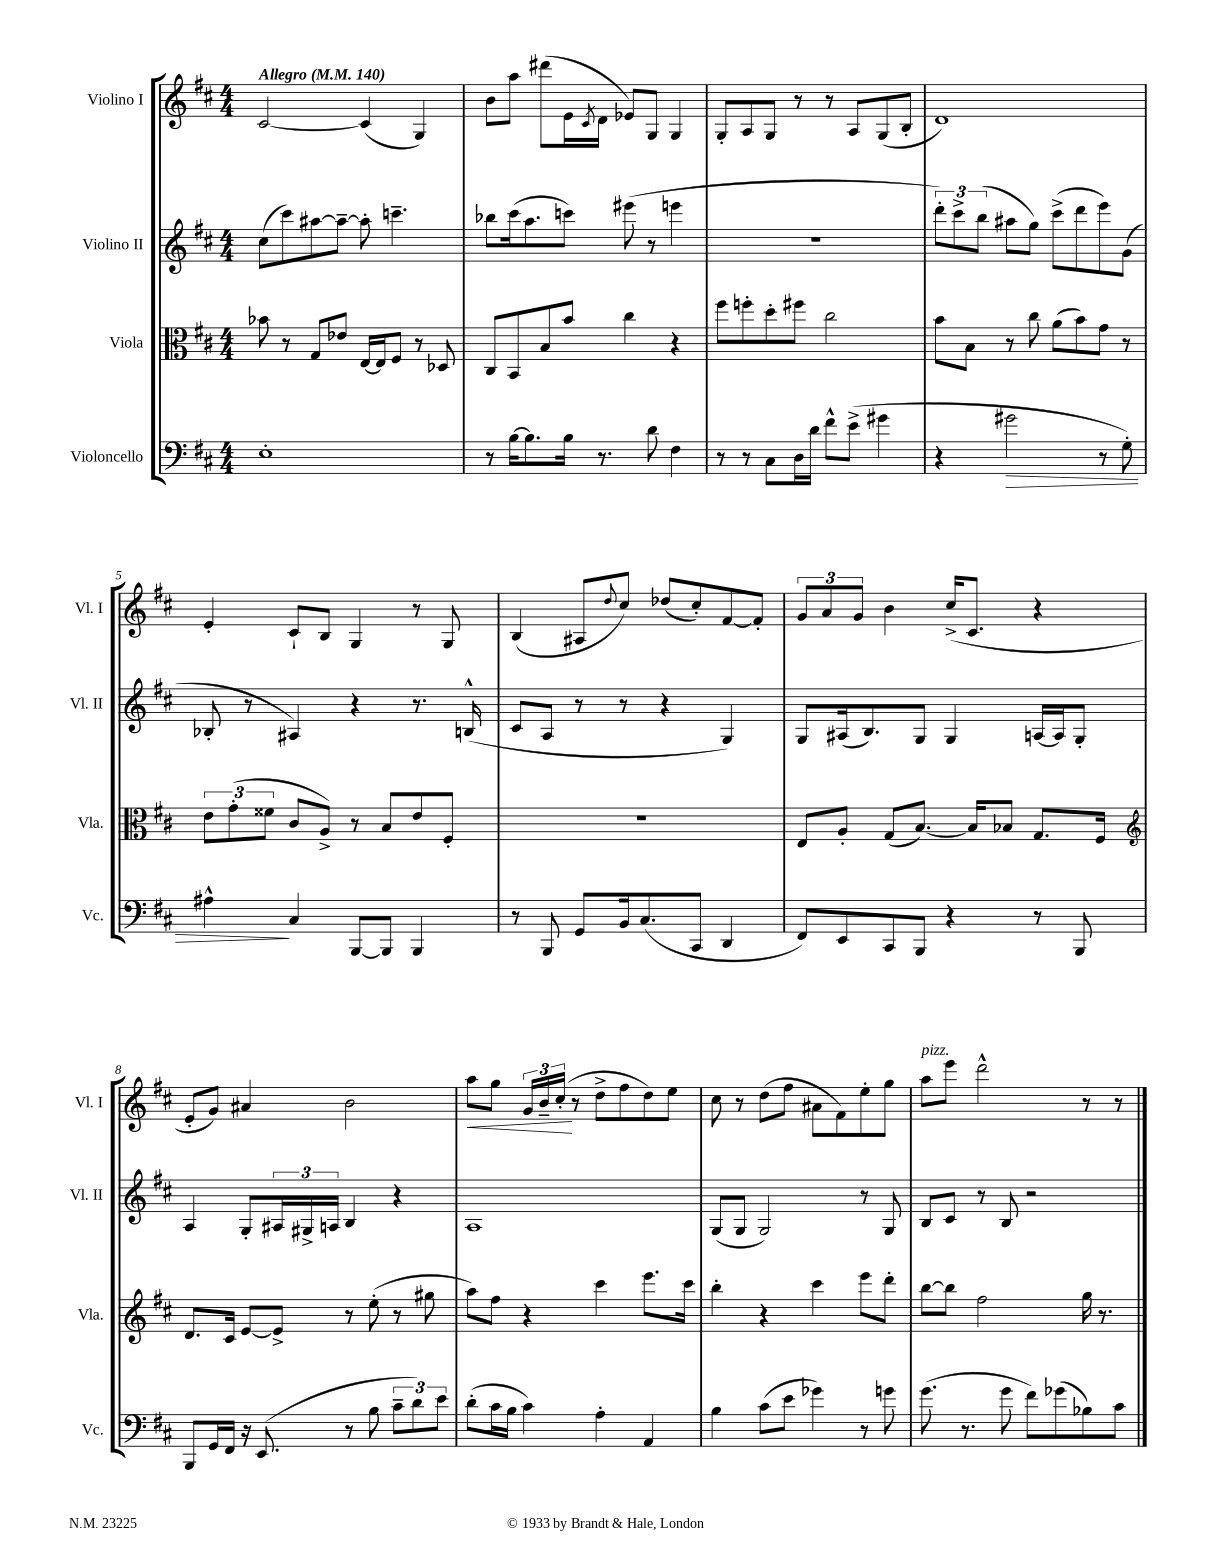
<<
\new StaffGroup <<
\new Staff = "s0" \with { instrumentName = "Violino I" shortInstrumentName = "Vl. I" } {
    \clef treble \key d \major \numericTimeSignature \time 4/4 \tempo "Allegro" 4 = 140
    cis'2~ cis'4( g4) |
    b'8 a''8 dis'''8( e'16 \acciaccatura { cis'8 } d'16 ees'8) g8 g4 |
    g8-. a8 g8 r8 r8 a8 g8( b8-. |
    d'1) |
    e'4-. cis'8-! b8 g4 r8 g8 |
    b4( ais8 \appoggiatura { d''8 } cis''8) des''8( cis''8-.) fis'8~ fis'8-. |
    \tuplet 3/2 { g'8 a'8 g'8 } b'4 cis''16->( cis'8. r4 |
    e'8-. g'8) ais'4 b'2 |
    a''8\< g''8 \tuplet 3/2 { g'16 b'16-- cis''16-.\!( } r8 d''8-> fis''8 d''8) e''8 |
    cis''8 r8 d''8( fis''8 ais'8 fis'8) e''8-. g''8 |
    a''8^\markup { \italic "pizz." } e'''8 d'''2-^ r8 r8 \bar "|." |
}
\new Staff = "s1" \with { instrumentName = "Violino II" shortInstrumentName = "Vl. II" } {
    \clef treble \key d \major \numericTimeSignature \time 4/4
    cis''8( cis'''8) ais''8~ ais''8~-- ais''8-. c'''4.-- |
    bes''8 cis'''16( a''8. c'''8) eis'''8( r8 e'''4 |
    R1 |
    \tuplet 3/2 { d'''8-.) cis'''8-> b''8( } ais''8 g''8) cis'''8->( d'''8 e'''8) g'8( |
    bes8-. r8 ais4) r4 r8. b16-^( |
    cis'8 a8 r8 r8 r4 g4) |
    g8 ais16( b8.) g8 g4 a16~ a16 g8-. |
    a4 g8-. \tuplet 3/2 { ais16 gis16-> a16 } b4 r4 |
    a1 |
    g8( g8 g2) r8 g8 |
    b8 cis'8 r8 b8 r2 \bar "|." |
}
\new Staff = "s2" \with { instrumentName = "Viola" shortInstrumentName = "Vla." } {
    \clef alto \key d \major \numericTimeSignature \time 4/4
    bes'8 r8 g8 ees'8 e16~ e16 fis8 r8 des8 |
    cis8 b,8 b8 b'8 cis''4 r4 |
    fis''8 f''8-. d''8-. fis''8 cis''2 |
    b'8 b8 r8 cis''8 a'8( b'8) g'8 r8 |
    \tuplet 3/2 { e'8 g'8-.( fisis'8 } cis'8 a8->) r8 b8 e'8 fis8-. |
    R1 |
    e8 a8-. g8( b8.~) b16 bes8 g8. fis16 |
    \clef treble d'8. cis'16 e'8~ e'8-> r8 e''8-.( r8 gis''8 |
    a''8) fis''8 r4 cis'''4 e'''8. cis'''16 |
    b''4-. r4 cis'''4 e'''8 d'''8-. |
    b''8~ b''8 fis''2 g''16 r8. \bar "|." |
}
\new Staff = "s3" \with { instrumentName = "Violoncello" shortInstrumentName = "Vc." } {
    \clef bass \key d \major \numericTimeSignature \time 4/4
    e1-. |
    r8 b16~ b8. b16 r8. d'8 fis4 |
    r8 r8 cis8 d16 d'16 fis'8-^ e'8->( gis'4 |
    r4 gis'2\> r8 g8-.) |
    ais4-^\! cis4 b,,8~ b,,8 b,,4 |
    r8 b,,8 g,8 b,16 cis8.( cis,8 d,4 |
    fis,8) e,8 cis,8 b,,8 r4 r8 b,,8 |
    b,,8 g,16 fis,16 r16 e,8.( r8 b8 \tuplet 3/2 { cis'8-- d'8) e'8 } |
    d'8-.( cis'16 b16 cis'4) a4-. a,4 |
    b4 cis'8( e'8 ges'4) r8 g'8 |
    g'8.( r8. g'8 fis'8) ges'8( bes8) cis'8 \bar "|." |
}
>>
>>
